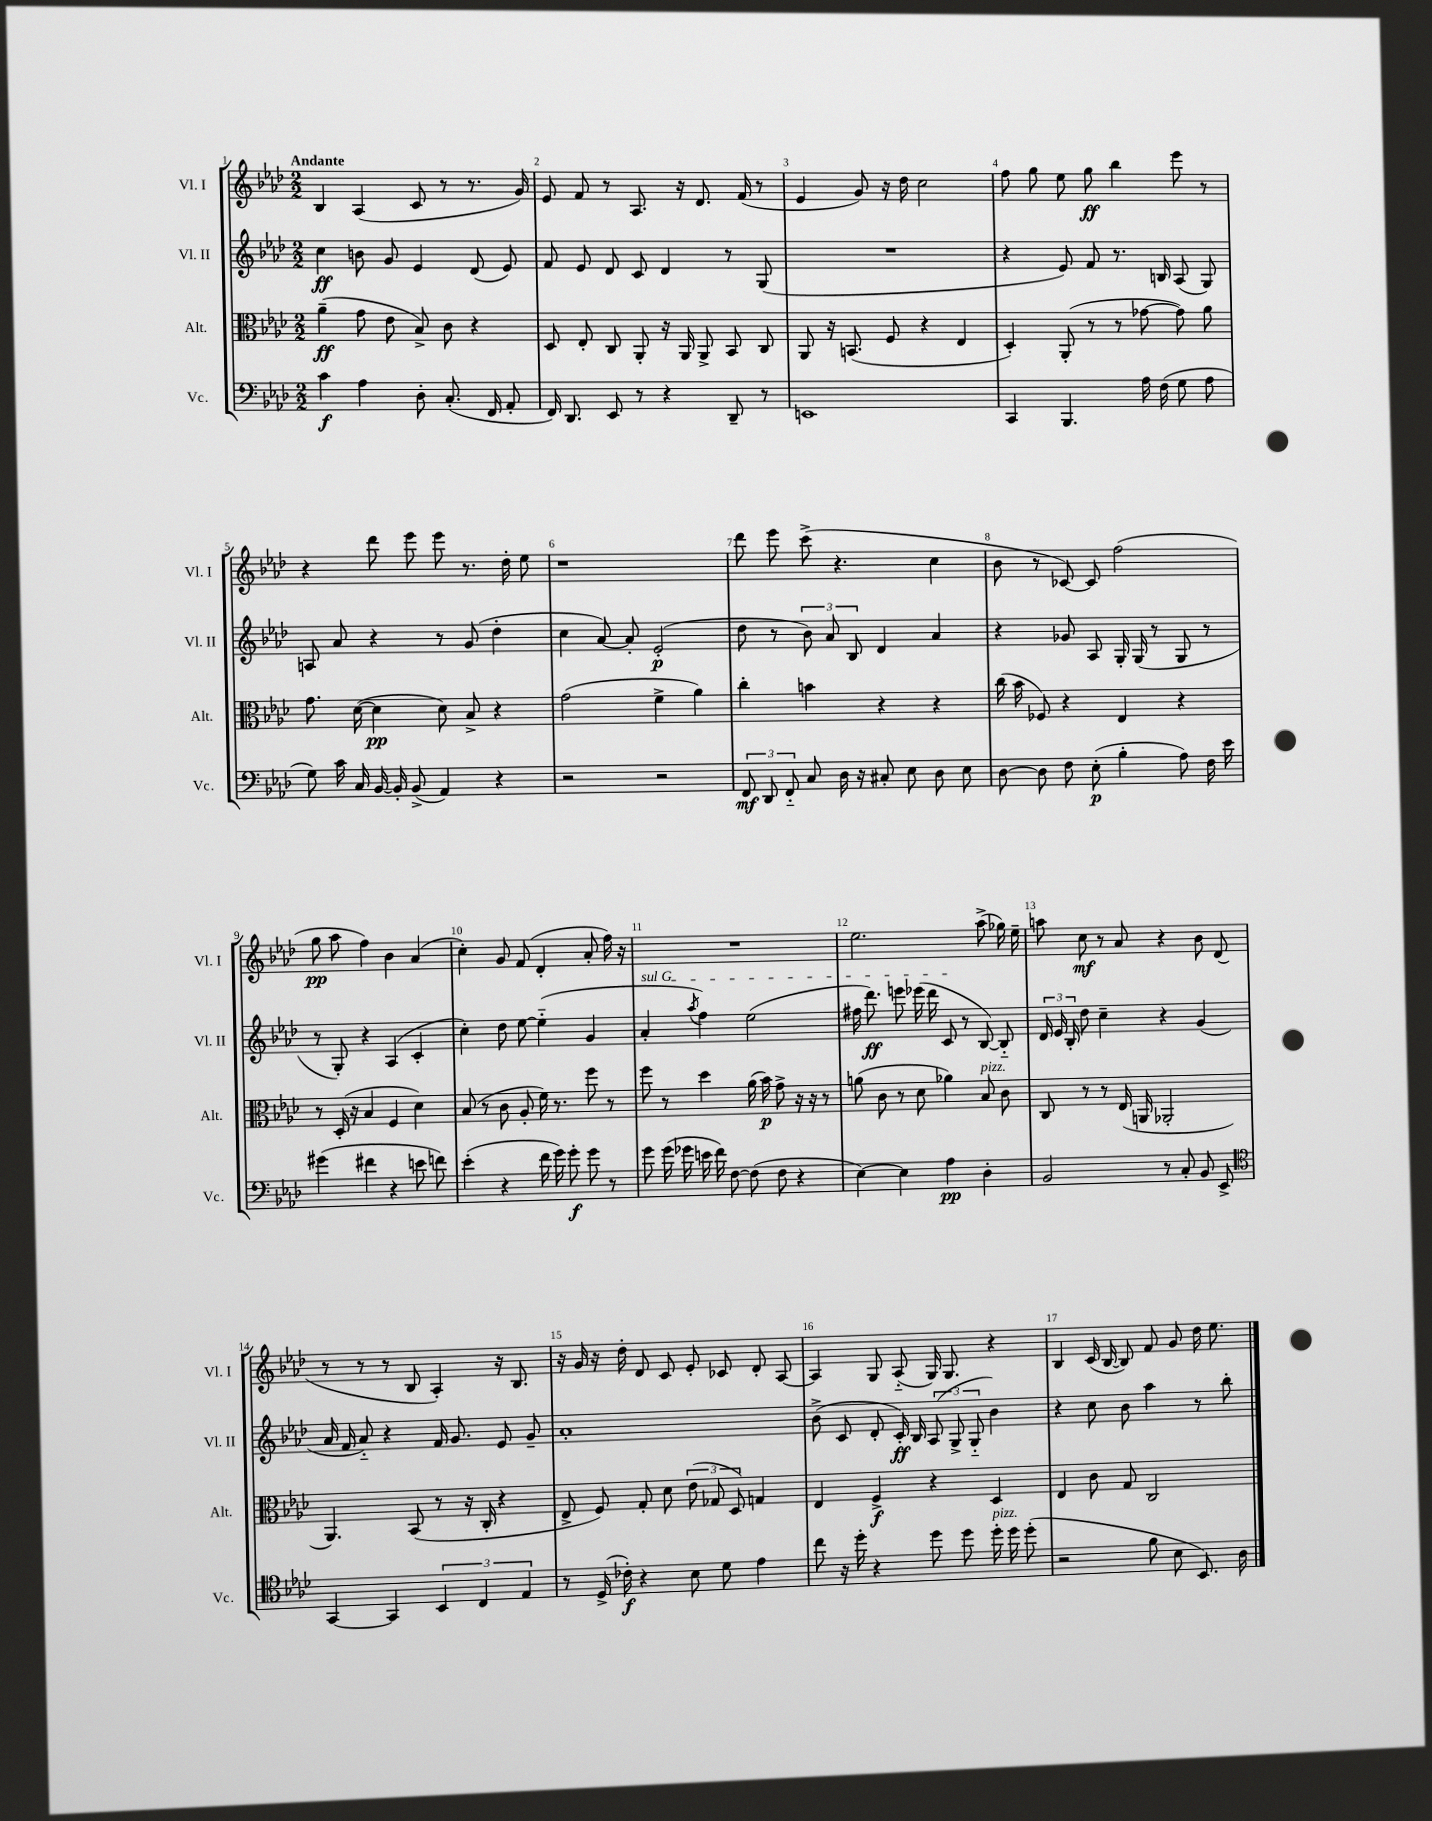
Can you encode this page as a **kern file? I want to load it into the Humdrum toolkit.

**kern	**kern	**kern	**kern
*staff4	*staff3	*staff2	*staff1
*clefF4	*clefC3	*clefG2	*clefG2
*k[b-e-a-d-]	*k[b-e-a-d-]	*k[b-e-a-d-]	*k[b-e-a-d-]
*M2/2	*M2/2	*M2/2	*M2/2
4c	(4a-~	4cc	4B-
4A-	8g	8b	(4A-
.	8e-	8g	.
8D-'	8B-^)	4e-	8c
(8.C'	8c	.	8r
.	4r	(8d-	8.r
16FF	.	.	.
8AA-'	.	8e-)	.
.	.	.	16g)
=	=	=	=
16FF)	8D-	8f	8e-
8.DD-	.	.	.
.	8E-'	8e-	8f
8EE-	8C	8d-	8r
8r	8AA-'	8c	8.A-
4r	16r	4d-	.
.	16AA-	.	16r
.	8AA-^	.	8.d-
8DD-~	8BB-	8r	.
.	.	.	(16f
8r	8C	(8G	8r
=	=	=	=
1EE	8AA-	1r	4e-
.	16r	.	.
.	(8.BB	.	.
.	.	.	8g)
.	8F	.	16r
.	.	.	16dd-
.	4r	.	2cc
.	4E-	.	.
=	=	=	=
4CC	4D-')	4r	8ff
.	.	.	8gg
4.BBB-	(8AA-'	8e-)	8ee-
.	8r	8f	8gg
.	8r	8.r	4bb-
16A-	[8g-	.	.
(16F	.	16B	.
8G	8g-])	(8A-	8eee-
8A-	8a-	8G)	8r
=	=	=	=
8G)	8.g	8A	4r
16c	.	8a-	.
16C	([16d-	.	.
[16BB-	4d-]	4r	8ddd-
16BB-']	.	.	.
(8BB-^	.	.	8eee-
4AA-)	8d-)	8r	8eee-
.	8B-^	(8g	8.r
4r	4r	4dd-'	.
.	.	.	16dd-'
.	.	.	8ee-
=	=	=	=
2r	(2g	4cc	1r
.	.	[8a-)	.
.	.	8a-']	.
2r	4f^	(2e-'	.
.	4a-)	.	.
=	=	=	=
12FF	4cc'	8dd-	8ddd-
12DD-	.	.	.
.	.	8r	8eee-
12FF'~	.	.	.
8C	4b	12b-)	(8ccc^
.	.	12a-	.
16D-	.	.	4.r
.	.	12B-	.
16r	.	.	.
8C#'	4r	4d-	.
8E-	.	.	.
8D-	4r	4a-	4cc
8E-	.	.	.
=	=	=	=
[8D-	(16cc	4r	8b-
.	16b-	.	.
8D-]	8F-)	.	8r
8F	4r	8g-	[8c-)
(8E-'	.	8A-	8c-]
4B-'	4E-	16G'	(2ff
.	.	(16G	.
.	.	8r	.
8A-)	4r	8G	.
16F	.	8r	.
16e-	.	.	.
=	=	=	=
(4g#	8r	8r	8gg
.	(16D-'	8G')	8aa-
.	16r	.	.
4f#	4B-	4r	4ff)
4r	4F	(4A-	4b-
8e	4d-)	4c'	(4a-
8f)	.	.	.
=	=	=	=
(4e-'	(8B-	4cc')	4cc')
.	8r	.	.
4r	8c	8dd-	8g
.	8A-'	[8ee-	(8f
16f	16f)	(4ee-'~]	4d-'
16g)	8.r	.	.
8g'	.	.	.
8g	8ff	4g	8a-'
8r	8r	.	16ff)
.	.	.	16r
=	=	=	=
8g	8ff	4a-'	1r
(16g	8r	.	.
16g-	.	.	.
.	.	8qaa-	.
16e	4dd-	4ff)	.
16f)	.	.	.
[8F	.	.	.
(8F]	(16a-	(2ee-	.
.	16b-)	.	.
8F	8g^	.	.
4r	16r	.	.
.	16r	.	.
.	8r	.	.
=	=	=	=
[4E-)	(8a	16ff#	2.ee-
.	.	8.ddd-)	.
.	8c	.	.
4E-]	8r	8eee	.
.	8d-	(16eee-	.
.	.	16ddd-	.
4A-	4a-)	8c	.
.	.	8r	.
4D-'	8B-	[8B-)	(8aa-^
.	8c	8B-'~]	16gg-)
.	.	.	16ee-~
=	=	=	=
2BB-	8C	24d-	8aa
.	.	24e-	.
.	.	24B-'	.
.	8r	8dd-	8cc
.	8r	4cc~	8r
.	(16E-	.	8a-
.	16AA	.	.
8r	2AA-'	4r	4r
8C'	.	.	.
8BB-	.	(4g	8b-
8EE-^	.	.	(8d-
=	=	=	=
*clefC4	*	*	*
[4GG	4.AA-)	16a-	8r
.	.	16f	.
.	.	8a-'~)	8r
4GG]	.	4r	8r
.	(8BB-	.	8B-
6BB-	8r	16f	4A-')
.	.	8.g	.
.	16r	.	.
6C	.	.	.
.	16C'	.	.
.	4r	8e-	16r
.	.	.	8.B-
6E-	.	.	.
.	.	8g~	.
=	=	=	=
8r	8E-^	1a-'	16r
.	.	.	16g
(16D-^	8F)	.	16r
16c-')	.	.	16dd-'
4r	8G'	.	8d-
.	8d-	.	8c
8B-	(12e-	.	8e-'
.	12G-	.	.
8d-	.	.	8c-
.	12D-)	.	.
4e-	4G	.	8d-'
.	.	.	[8A-
=	=	=	=
8cc	4E-	(8b-^	4A-]
16r	.	8c	.
16dd-'	.	.	.
4r	4F^	8d-'	8G
.	.	16c')	(8A-'~
.	.	16B-	.
8dd-	4r	(12A-	16G)
.	.	.	8.G
.	.	12G^	.
8dd-	.	.	.
.	.	12G'~	.
16dd-'	4D-	4b-)	4r
16dd-	.	.	.
(8dd-'	.	.	.
=	=	=	=
2r	4E-	4r	4B-
.	8c	8cc	(16c
.	.	.	[16B-
.	8G	8b-	8B-])
8f	2C	4aa-	8f
8B-	.	.	8g
8.BB-)	.	8r	16dd-
.	.	.	8.ee-
.	.	8bb-'	.
16A-	.	.	.
==	==	==	==
*-	*-	*-	*-
